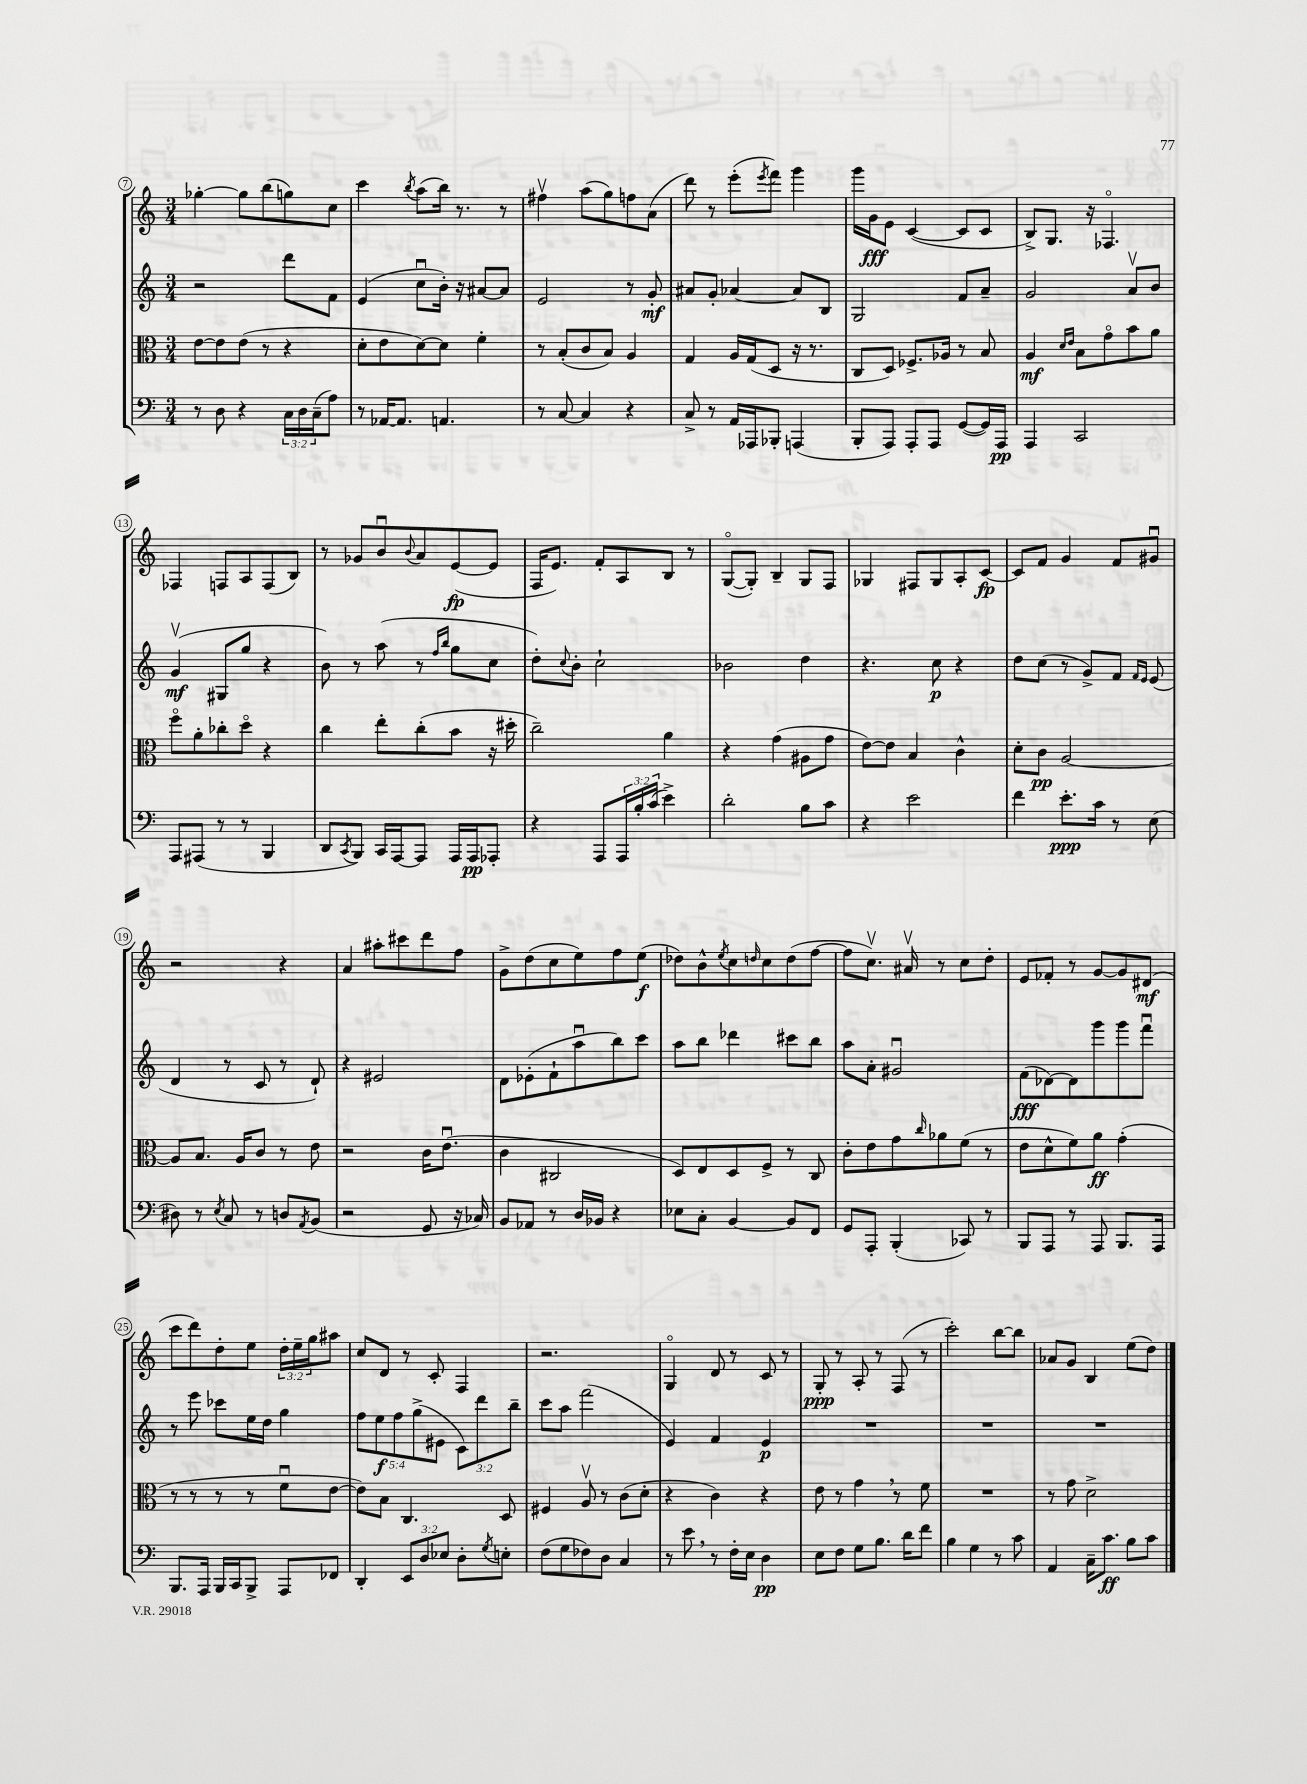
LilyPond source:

<<
\new StaffGroup <<
\new Staff = "s0" {
    \clef treble \key c \major \numericTimeSignature \time 3/4 \override Staff.TupletNumber.text = #tuplet-number::calc-fraction-text
    ges''4~-. ges''8 b''8( g''8) c''8 |
    c'''4 \acciaccatura { b''8 } a''8( b''16) r8. r8 |
    fis''4\upbow a''8( g''8) f''8 a'8( |
    d'''8) r8 e'''8-.( \acciaccatura { e'''8 } f'''8) g'''4 |
    g'''16 g'16\fff e'8 c'4~( c'8 c'8 |
    b8->) g8. r16 fes4.\flageolet |
    fes4 f8 a8 f8( b8) |
    r8 ges'8 b'8\downbow \appoggiatura { b'8 } a'8 e'8~\fp( e'8 |
    f16 e'8.) f'8-. a8 b8 r8 |
    g8~\flageolet( g8-.) b4-- g8 f8 |
    ges4 fis8 ges8 a8-. c'8~\fp |
    c'8 f'8 g'4 f'8 gis'8\downbow |
    r2 r4 |
    a'4 ais''8-. cis'''8 d'''8 f''8 |
    g'8-> d''8( c''8 e''8) f''8 e''8\f( |
    des''8) b'8-^ \acciaccatura { e''8 } c''8 \grace { d''16 } c''8 d''8( f''8~ |
    f''8 c''8.\upbow) ais'16\upbow r8 c''8 d''8-. |
    e'8 fes'8-. r8 g'8~ g'8 dis'8\mf( |
    c'''8 d'''8) d''8-. e''8 \tuplet 3/2 { d''16-. e''16-- g''16 } ais''8 |
    c''8 d'8 r8 c'8-. f4 |
    r2. |
    g4\flageolet d'8 r8 c'8 r8 |
    g8-.\ppp r8 a8-. r8 f8( r8 |
    c'''2-.) b''8~ b''8 |
    aes'8 g'8 b4 e''8( d''8) \bar "|." |
}
\new Staff = "s1" {
    \clef treble \key c \major \numericTimeSignature \time 3/4 \override Staff.TupletNumber.text = #tuplet-number::calc-fraction-text
    r2 d'''8 f'8 |
    e'4( c''8\downbow b'16-.) r16 ais'8~ ais'8 |
    e'2 r8 g'8-.\mf |
    ais'8 g'8-. aes'4~ aes'8 b8 |
    g2 f'8 a'8-- |
    g'2 a'8\upbow b'8 |
    g'4\upbow\mf( gis8 g''8 r4 |
    b'8) r8 a''8( r8 \grace { f''16 b''16 } g''8 c''8 |
    d''8-.) \appoggiatura { c''8 } b'8-. c''2-! |
    bes'2 d''4 |
    r4. c''8\p r4 |
    d''8 c''8( r8 g'8->) f'8 \grace { f'16 e'16 } e'8( |
    d'4 r8 c'8 r8 d'8-!) |
    r4 eis'2 |
    d'8 ees'8-.( f'8-! a''8\downbow b''8) c'''8 |
    a''8 b''8 des'''4 cis'''8 b''8 |
    a''8 a'8-. gis'2\downbow |
    f'8\fff( des'8~) des'8 g'''8 g'''8 f'''8\downbow |
    r8 e'''8 ces'''8 e''16 d''16 g''4 |
    \tuplet 5/4 { f''8 e''8\f f''8 g''8->( eis'8 } \tuplet 3/2 { c'8) d'''8 b''8-- } |
    c'''8 a''8 f'''2( |
    e'4) f'4 e'4\p |
    R2. |
    R2. |
    R2. \bar "|." |
}
\new Staff = "s2" {
    \clef alto \key c \major \numericTimeSignature \time 3/4
    e'8~ e'8 e'8( r8 r4 |
    d'8-. e'8 d'8~) d'8 f'4-. |
    r8 b8-.( c'8 b8) a4 |
    g4 a16 g16( d8 r16 r8. |
    c8 d8) fes8.-> aes16 r8 b8 |
    a4\mf \grace { d'16 e'16 } b8 g'8\flageolet b'8 a'8 |
    f''8\flageolet a'8-. ces''8-. d''8\flageolet r4 |
    c''4 e''8-. c''8-.( b'8 r16 dis''16-. |
    c''2--) a'4 |
    r4 g'4( ais8 g'8 |
    e'8~) e'8 b4 c'4-^ |
    d'8-. c'8\pp a2~ |
    a8 b8. a16 c'8 r8 e'8 |
    r2 c'16 e'8.\downbow( |
    c'4 cis2 |
    d8) e8 d8 f8-> r8 c8 |
    c'8-. e'8 g'8 \grace { c''16 } aes'8 f'8( r8 |
    e'8 d'8-^ f'8) a'8\ff g'4-.( |
    r8 r8 r8 r8 f'8\downbow e'8~ |
    e'8) b8 c4. d8 |
    fis4 a8\upbow r8 c'8( d'8-. |
    r4 c'4) r4 |
    e'8 r8 g'4 \breathe r8 f'8 |
    R2. |
    r8 g'8 d'2-> \bar "|." |
}
\new Staff = "s3" {
    \clef bass \key c \major \numericTimeSignature \time 3/4 \override Staff.TupletNumber.text = #tuplet-number::calc-fraction-text
    r8 d8 r4 \tuplet 3/2 { c16 d16 c16--( } a8) |
    r8 aes,16~ aes,8. a,4. |
    r8 c8~ c4 r4 |
    c8-> r8 a,16 aes,,16 bes,,8-. a,,4( |
    b,,8-. a,,8) a,,8-. a,,8 g,8~( g,16) a,,16\pp |
    a,,4 c,2 |
    a,,8 ais,,8( r8 r8 b,,4 |
    d,8 \acciaccatura { c,8 } b,,8) c,16 a,,16~ a,,8 a,,16 a,,16\pp aes,,8-. |
    r4 a,,8 \tuplet 3/2 { a,,16 b16-. c'16( } e'4->) |
    d'2-. b8 c'8 |
    r4 e'2 |
    f'4 e'8.-.\ppp c'16 r8 e8( |
    dis8) r8 \acciaccatura { e8 } c8 r8 d8 \acciaccatura { a,8 } b,8( |
    r2 g,8 r16 ces16) |
    b,8 aes,8 r8 d16 bes,16 r4 |
    ees8 c8-. b,4~ b,8 f,8 |
    g,8 a,,8-. b,,4-.( ces,8) r8 |
    b,,8 a,,8 r8 a,,8 b,,8. a,,16 |
    b,,8. a,,16 b,,16 c,16 b,,8-> a,,8 fes,8 |
    d,4-. \tuplet 3/2 { e,8 d8 ees8 } d8-. \acciaccatura { g8 } e8-. |
    f8( g8 fes8) d8 c4 |
    r8 e'8 \breathe r8 f16-. e16 d4\pp |
    e8 f8 g8 b8. d'16 f'8 |
    b4 g4 r8 c'8 |
    a,4 c16-- c'8.\ff b8 c'8 \bar "|." |
}
>>
>>
\layout { \context { \Score currentBarNumber = #7 \override BarNumber.stencil = #(make-stencil-circler 0.1 0.3 ly:text-interface::print) } }
